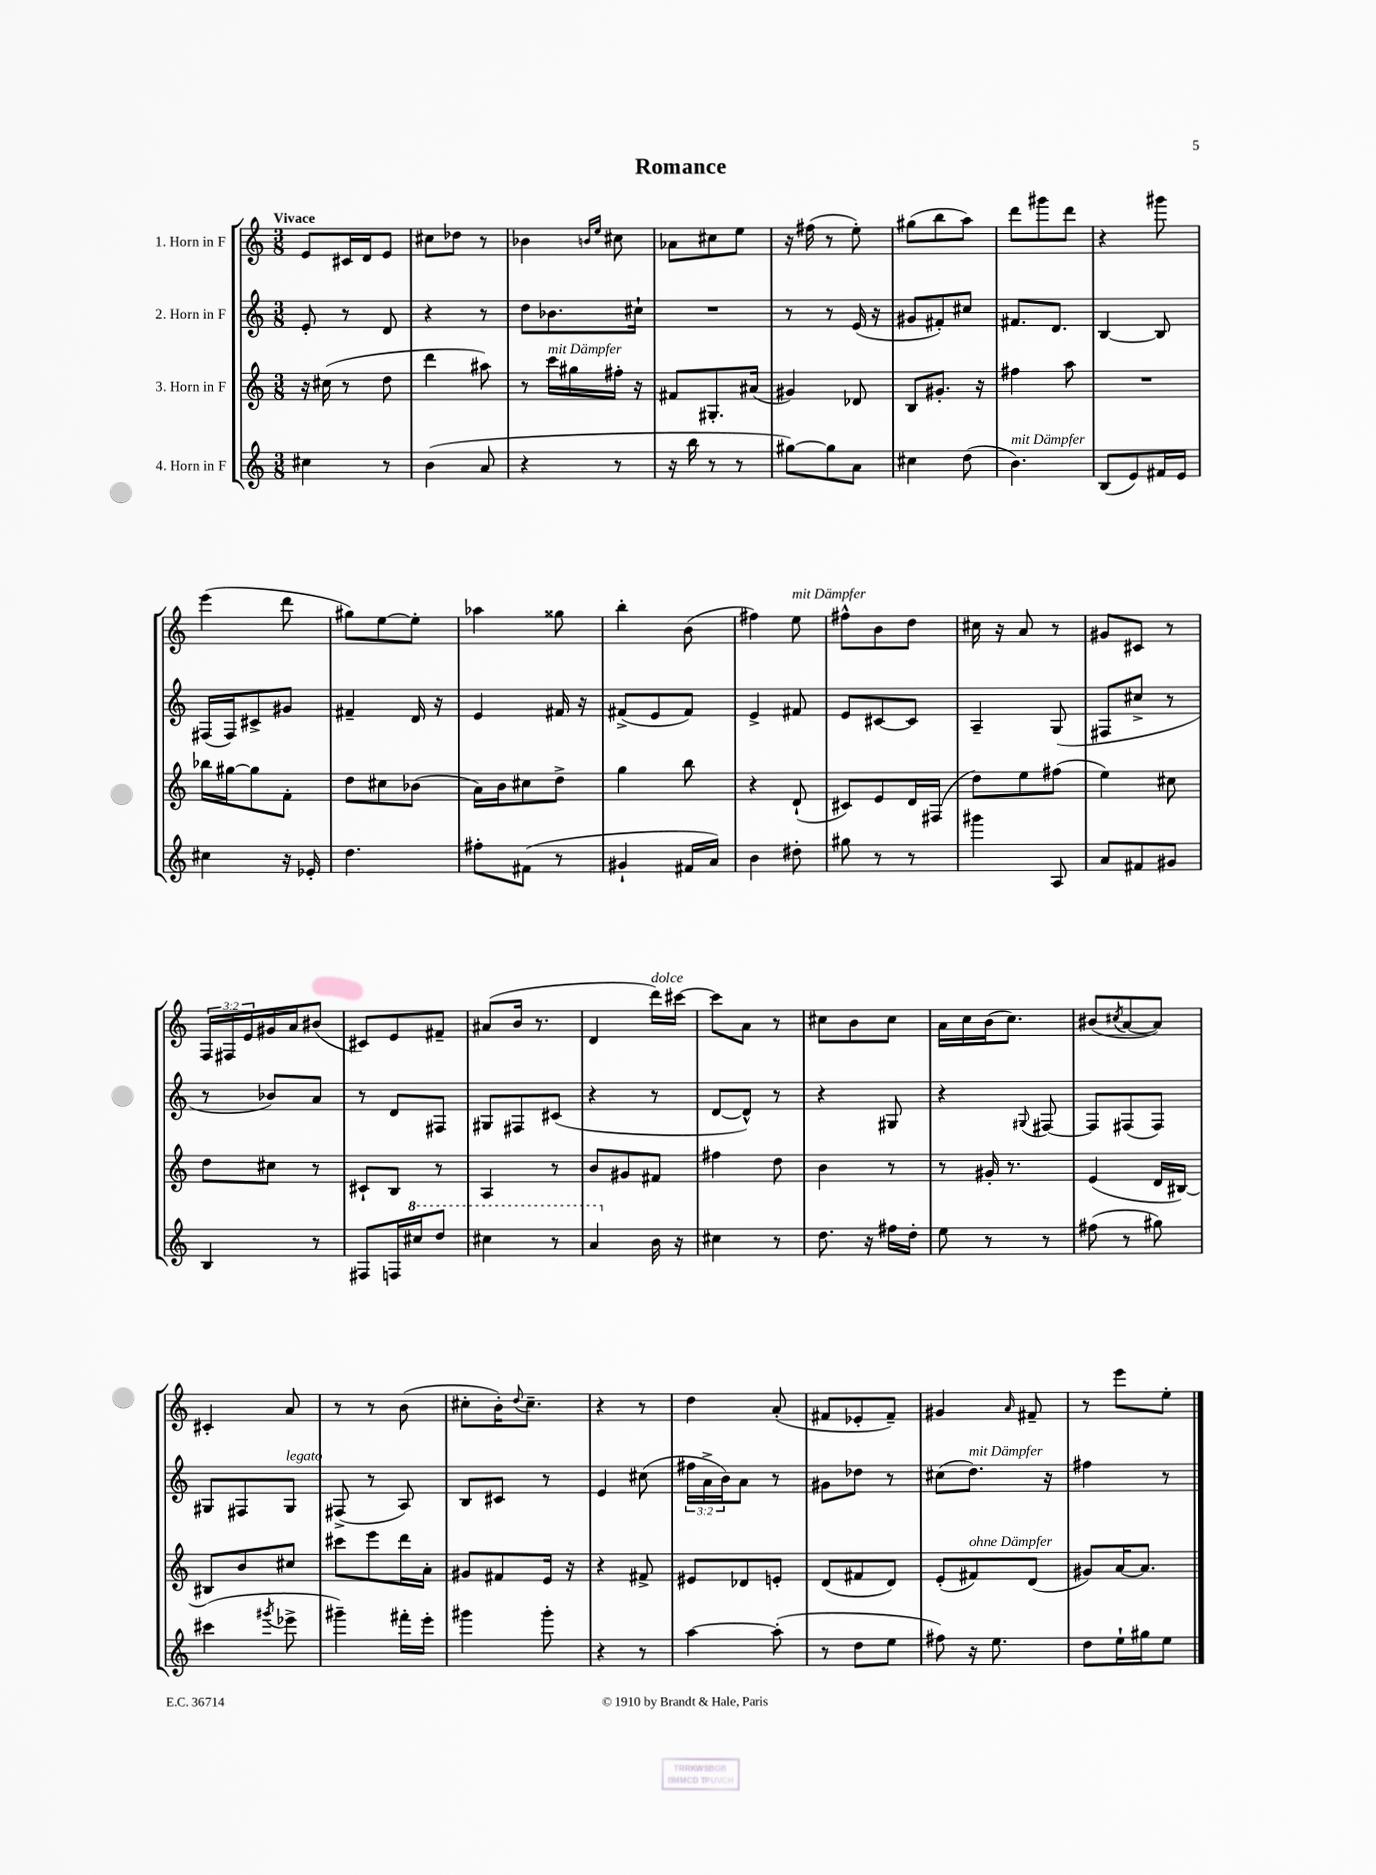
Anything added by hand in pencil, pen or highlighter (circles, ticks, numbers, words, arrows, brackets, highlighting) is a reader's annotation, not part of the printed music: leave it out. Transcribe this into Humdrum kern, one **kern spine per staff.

**kern	**kern	**kern	**kern
*staff4	*staff3	*staff2	*staff1
*clefG2	*clefG2	*clefG2	*clefG2
*k[]	*k[]	*k[]	*k[]
*M3/8	*M3/8	*M3/8	*M3/8
4cc#\	16r	8e'/	8e/L
.	(16cc#\	.	.
.	8r	8r	16c#/L
.	.	.	16d/J
8r	8dd\	8d/	8e/J
=	=	=	=
(4b\	4ddd\	4r	8cc#\L
.	.	.	8dd-\J
8a/	8aa#\)	8r	8r
=	=	=	=
4r	8r	8dd\L	4b-\
.	16ccc\LL	8.b-\	.
.	16gg#\	.	.
.	.	.	16qqb/LL
.	.	.	16qqee/JJ
8r	16ff#'\JJ	.	8cc#\
.	16r	16cc#`\Jk	.
=	=	=	=
16r	8f#/L	4.r	8a-\L
16bb\	.	.	.
8r	8.G#'/	.	8cc#\
8r	.	.	8ee\J
.	(16a#/Jk	.	.
=	=	=	=
[8gg#\L)	4g#/)	8r	16r
.	.	.	(16ff#\
8gg#\]	.	8r	8r
8a\J	8d-/	(16e/	8ee'\)
.	.	16r	.
=	=	=	=
4cc#\	8B/L	8g#/L	(8gg#\L
.	8.g#'/J	8f#'/)	8bb\
(8dd\	.	8cc#/J	8aa\J)
.	16r	.	.
=	=	=	=
4.b\)	4ff#\	8.f#/L	8ddd\L
.	.	.	8ggg#\
.	.	8.d/J	.
.	8aa\	.	8ddd\J
=	=	=	=
(8B/L	4.r	[4B/	4r
8e/)	.	.	.
16f#/L	.	8B/]	8ggg#\
16e/JJ	.	.	.
=	=	=	=
4cc#\	16bb-\LL	(16F#/LL	(4eee\
.	[16gg#\J	16F#/J)	.
.	8gg#\]	8c#^/	.
16r	8f'\J	8g#/J	8ddd\
16e-'/	.	.	.
=	=	=	=
4.dd\	8dd\L	4f#~/	8gg#\L)
.	8cc#\	.	[8ee\
.	(8b-\J	16d/	8ee'\]J
.	.	16r	.
=	=	=	=
8ff#'\L	16a\LL)	4e/	4aa-\
.	16b\J	.	.
(8f#\J	8cc#\	.	.
8r	8dd^\J	16f#/	8gg##\
.	.	16r	.
=	=	=	=
4g#`/	4gg\	(8f#^/L	4bb'\
.	.	8e/	.
16f#/LL	8bb\	8f#/J)	(8b\
16a/JJ)	.	.	.
=	=	=	=
4b\	4r	4e^/	4ff#\)
8dd#'\	(8d`/	8f#/	8ee\
=	=	=	=
8gg#\	8c#/L)	8e/L	8ff#^^\L
8r	8e/	[8c#/	8b\
8r	16d/L	8c#/]J	8dd\J
.	(16F#/JJ	.	.
=	=	=	=
4ggg#\	8dd\L)	4A~/	16cc#\
.	.	.	16r
.	8ee\	.	8a/
8A/	(8ff#\J	(8G/	8r
=	=	=	=
8a/L	4ee\)	8F#/L	8g#/L
8f#/	.	8cc#^/J	8c#/J
8g#/J	8cc#\	8r	8r
=	=	=	=
4B/	8dd\L	8r	24F/LL
.	.	.	24F#/
.	.	.	24e/
.	8cc#\J	8b-/L)	16g#/
.	.	.	16a/J
8r	8r	8a/J	(8b#/J
=	=	=	=
8F#/L	8c#`/L	8r	8c#/L)
16F/L	8B/J	8d/L	8e/
16ccc#/J	.	.	.
8ddd/J	8r	8F#/J	8f#~/J
=	=	=	=
4ccc#\	4A/	8G#/L	(8a#/L
.	.	8F#/	16b/Jk
.	.	.	8.r
8r	8r	(8c#/J	.
=	=	=	=
4aa/	8b/L	4r	4d/
.	8g#/	.	.
16b\	8f#/J	8r	16ddd\LL)
16r	.	.	[16ccc#\JJ
=	=	=	=
4cc#\	4ff#\	[8d/L	8ccc#\]L
.	.	8d^^/]J)	8a\J
8r	8dd\	8r	8r
=	=	=	=
8.dd\	4b\	4r	8cc#\L
.	.	.	8b\
16r	.	.	.
16ff#\LL	8r	8G#/	8cc#\J
16dd'\JJ	.	.	.
=	=	=	=
8ee\	8r	4r	16a\LL
.	.	.	16cc\
8r	16g#'/	.	(16b\J
.	8.r	.	8.cc\J)
.	.	8qqG#/	.
8r	.	[8F#/	.
=	=	=	=
(8ff#\	(4e/	8F#/]L	(8b#/L
.	.	.	8qcc#/
8r	.	(8F#/	[8a/
8gg#\)	16d/LL	8F#/J)	8a/]J)
.	[16B#/JJ)	.	.
=	=	=	=
(4ccc#\	8B#/]L	8G#/L	4c#'/
.	8b/	8F#/	.
8qggg#/	.	.	.
8eee-^\	8cc#/J	8G#/J	8a/
=	=	=	=
4ggg#~\)	8ccc#\L	(8F#^/	8r
.	8eee\	8r	8r
16fff#'\LL	16ddd\L	8A/)	(8b\
16eee'\JJ	16a'\JJ	.	.
=	=	=	=
4ggg#\	8g#/L	8B/L	8cc#'\L
.	8f#/	8c#/J	16b'\K)
.	.	.	8qqdd/
.	.	.	8.cc#~\J
8ggg#'\	16e/Jk	8r	.
.	16r	.	.
=	=	=	=
4r	4r	4e/	4r
8r	8f#^/	(8cc#\	8r
=	=	=	=
[4aa\	8e#/L	24ff#\LL	4dd\
.	.	24a^\	.
.	.	24b\J)	.
.	8d-/	8a\J	.
(8aa'\]	8e'/J	8r	(8a'/
=	=	=	=
8r	(8d/L	8g#\L	8f#/L
8dd\L	8f#/	8dd-\J	8e-'/
8ee\J	8d/J)	8r	8f#~/J)
=	=	=	=
8ff#\)	(8e'/L	(8cc#\L	4g#/
16r	8f#/)	8.dd\J)	.
8.ee\	.	.	.
.	.	.	16qqa/
.	(8d/J	.	8f#~/
.	.	16r	.
=	=	=	=
8dd\L	8g#/L)	4ff#\	8r
16ee`\L	[16a/K	.	8eee\L
16gg#\J	8.a/]J	.	.
8ee\J	.	8r	8ee'\J
==	==	==	==
*-	*-	*-	*-
